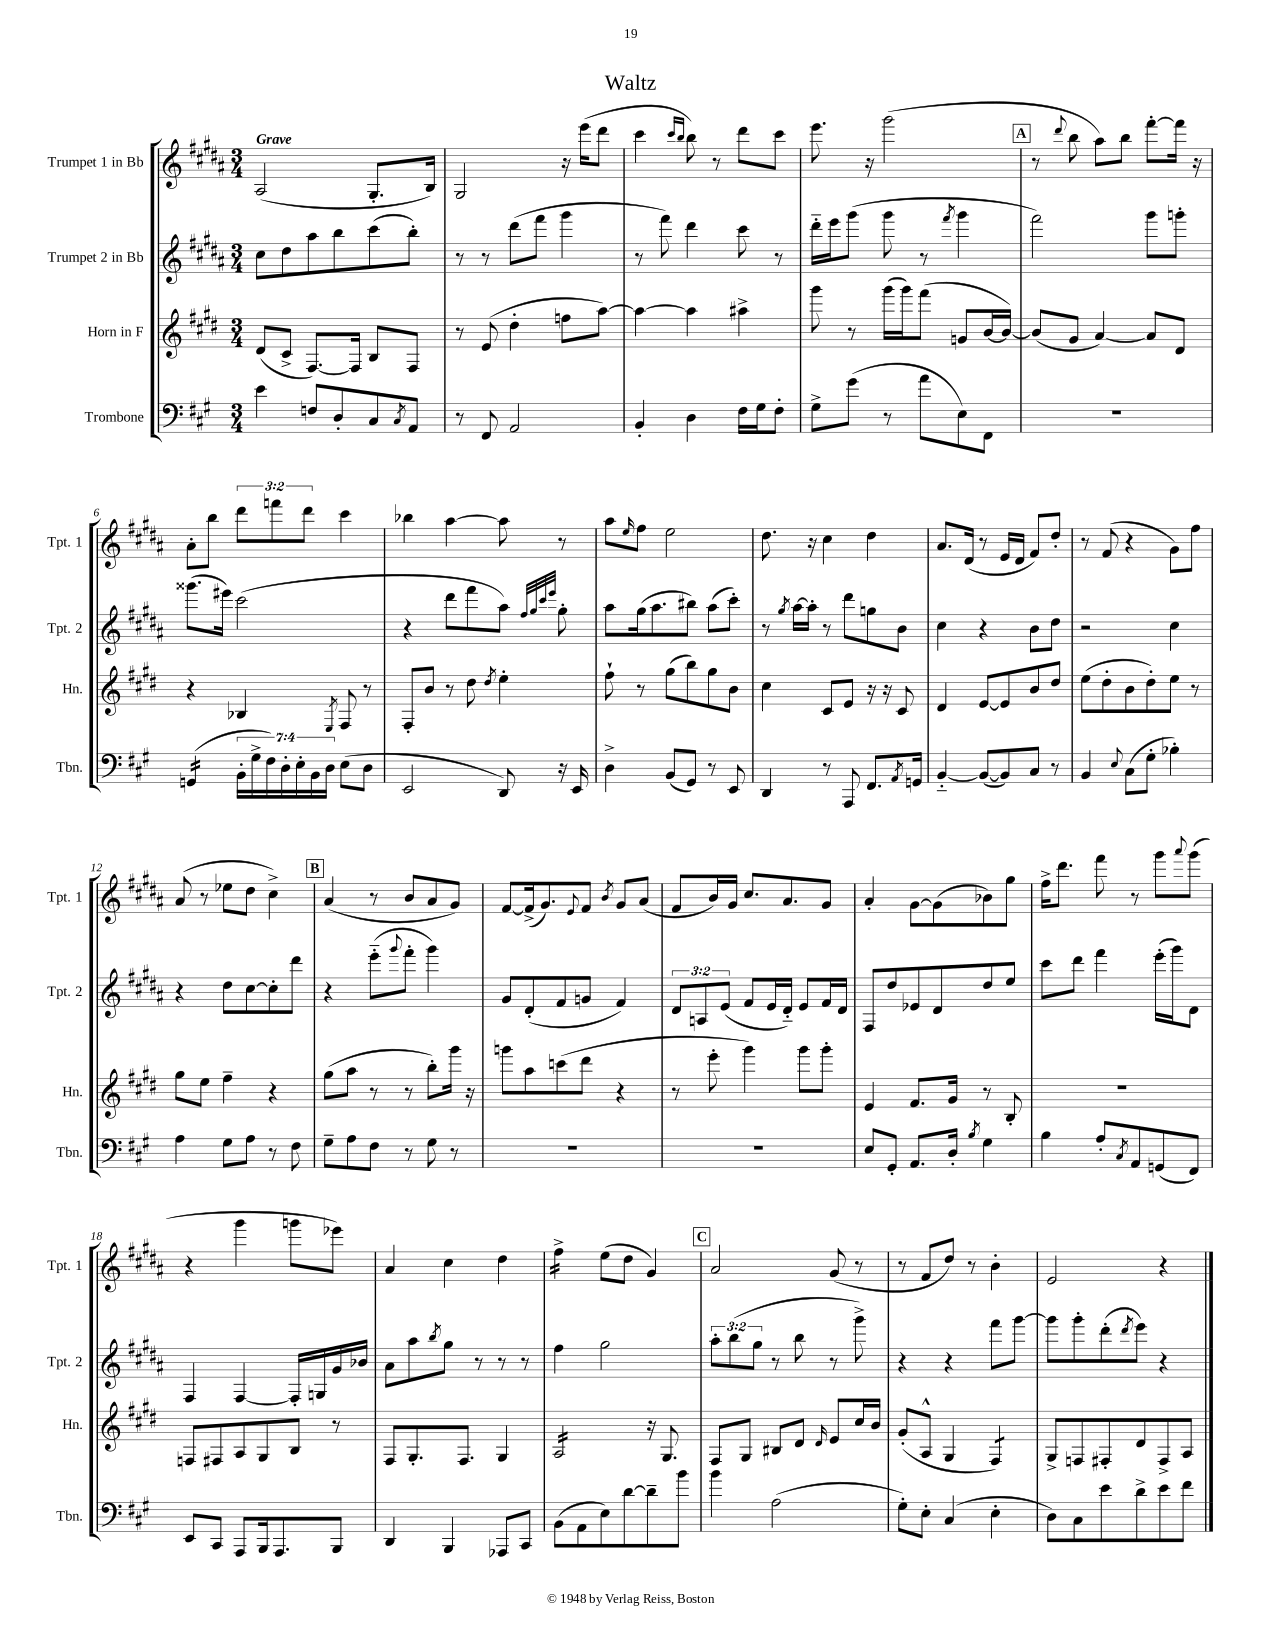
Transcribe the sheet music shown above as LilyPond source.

\header { title = "Waltz" }
<<
\new StaffGroup <<
\new Staff = "s0" \with { instrumentName = "Trumpet 1 in Bb" shortInstrumentName = "Tpt. 1" } {
    \clef treble \key b \major \numericTimeSignature \time 3/4 \override Staff.TupletNumber.text = #tuplet-number::calc-fraction-text \tempo "Grave"
    ais2( gis8.-. b16) |
    gis2 r16 e'''16( dis'''8 |
    cis'''4 \grace { cis'''16 b''16 } b''8) r8 dis'''8 cis'''8 |
    e'''8. r16 gis'''2( |
    \mark \markup { \box "A" } r8 \appoggiatura { dis'''8 } b''8 ais''8) b''8 fis'''8~-. fis'''16 r16 |
    ais'8-. b''8 \tuplet 3/2 { dis'''8 f'''8 dis'''8 } cis'''4 |
    bes''4 ais''4~ ais''8 r8 |
    ais''8 \grace { e''16 } fis''8 e''2 |
    dis''8. r16 cis''4 dis''4 |
    ais'8. dis'16( r8 e'16 dis'16 fis'8) dis''8-. |
    r8 fis'8( r4 gis'8) fis''8 |
    ais'8( r8 ees''8 dis''8 cis''4->) |
    \mark \markup { \box "B" } ais'4( r8 b'8 ais'8 gis'8) |
    fis'8~ fis'16->( gis'8.) \appoggiatura { e'8 } fis'8 \acciaccatura { b'8 } gis'8 ais'8( |
    fis'8 b'16) gis'16 cis''8. ais'8. gis'8 |
    ais'4-. gis'8~ gis'8( bes'8) gis''8 |
    fis''16-> dis'''8. fis'''8 r8 gis'''8 \appoggiatura { ais'''8 } gis'''8( |
    r4 gis'''4 g'''8 ees'''8) |
    ais'4 cis''4 dis''4 |
    fis''4:16-> e''8( dis''8 gis'4) |
    \mark \markup { \box "C" } ais'2 gis'8( r8 |
    r8 fis'8 dis''8) r8 b'4-. |
    e'2 r4 \bar "|." |
}
\new Staff = "s1" \with { instrumentName = "Trumpet 2 in Bb" shortInstrumentName = "Tpt. 2" } {
    \clef treble \key b \major \numericTimeSignature \time 3/4 \override Staff.TupletNumber.text = #tuplet-number::calc-fraction-text
    cis''8 dis''8 ais''8 b''8 cis'''8( b''8-.) |
    r8 r8 dis'''8( fis'''8 gis'''4 |
    r8 fis'''8) dis'''4 cis'''8 r8 |
    dis'''16-_ e'''16 gis'''8( gis'''8 r8 \acciaccatura { fis'''8 } gis'''4 |
    \mark \markup { \box "A" } fis'''2) gis'''8 g'''8-. |
    gisis'''8.( eis'''16) cis'''2( |
    r4 dis'''8 fis'''8 ais''8) \grace { fis''32 gis''32 cis'''32 e'''32 } gis''8-. |
    ais''8 gis''16( ais''8. bis''8) ais''8( cis'''8-.) |
    r8 \acciaccatura { gis''8 } ais''16~ ais''16-. r8 dis'''8 g''8 b'8 |
    cis''4 r4 b'8 dis''8 |
    r2 cis''4 |
    r4 dis''8 cis''8~ cis''8-. dis'''8 |
    \mark \markup { \box "B" } r4 e'''8-_( \appoggiatura { gis'''8 } fis'''8-. gis'''4) |
    gis'8 dis'8-.( fis'8 g'8 fis'4) |
    \tuplet 3/2 { dis'8 a8 e'8( } fis'8 e'16 dis'16-_) e'8 fis'16 dis'16 |
    fis8 dis''8 ees'8 dis'8 dis''8 e''8 |
    cis'''8 dis'''8 fis'''4 e'''16-.( gis'''16) dis'8 |
    fis4 fis4~ fis16-. g16 gis'16 bes'16 |
    ais'8 ais''8 \acciaccatura { b''8 } gis''8 r8 r8 r8 |
    fis''4 gis''2 |
    \mark \markup { \box "C" } \tuplet 3/2 { ais''8-. b''8( gis''8 } r8 b''8 r8 gis'''8->) |
    r4 r4 fis'''8 gis'''8~ |
    gis'''8 gis'''8-. dis'''8-.( \acciaccatura { dis'''8 } e'''8) r4 \bar "|." |
}
\new Staff = "s2" \with { instrumentName = "Horn in F" shortInstrumentName = "Hn." } {
    \clef treble \key e \major \numericTimeSignature \time 3/4
    dis'8( cis'8-> fis8.~) fis16 b8 fis8 |
    r8 e'8( dis''4-. f''8 a''8~) |
    a''4~ a''4 ais''4-> |
    gis'''8 r8 gis'''16( gis'''16) fis'''8( g'8 b'16~ b'16~) |
    \mark \markup { \box "A" } b'8( gis'8 a'4~) a'8 dis'8 |
    r4 bes4 \acciaccatura { e8 } fis8 r8 |
    fis8-. b'8 r8 dis''8 \acciaccatura { dis''8 } e''4-. |
    fis''8-! r8 gis''8( b''8) gis''8 b'8 |
    cis''4 cis'8 e'8 r16 r16 cis'8 |
    dis'4 e'8~ e'8 b'8 dis''8 |
    e''8( dis''8-. b'8 dis''8-.) e''8 r8 |
    gis''8 e''8 fis''4-- r4 |
    \mark \markup { \box "B" } gis''8( a''8 r8 r8 b''8-.) gis'''16 r16 |
    g'''8 a''8 c'''8( dis'''8 r4 |
    r8 e'''8-. gis'''4) gis'''8 gis'''8-. |
    e'4 fis'8. gis'16 r8 b8-. |
    R2. |
    f8 fis8 a8 gis8 b8 r8 |
    fis8 gis8.-. fis8. gis4 |
    a2:16 r16 gis8. |
    \mark \markup { \box "C" } fis8 gis8 bis8 dis'8 \grace { dis'16 } e'8 cis''16 b'16 |
    gis'8-.( a8-^ gis4 fis4:8) |
    gis8-> f8 fis8-. dis'8 fis8-> a8 \bar "|." |
}
\new Staff = "s3" \with { instrumentName = "Trombone" shortInstrumentName = "Tbn." } {
    \clef bass \key a \major \numericTimeSignature \time 3/4 \override Staff.TupletNumber.text = #tuplet-number::calc-fraction-text
    e'4 f8 d8-. cis8 \acciaccatura { cis8 } a,8 |
    r8 fis,8 a,2 |
    b,4-. d4 fis16 gis16 fis8-. |
    gis8-> gis'8( r8 a'8 e8) fis,8 |
    \mark \markup { \box "A" } R2. |
    g,4:16( \tuplet 7/4 { b,16-. gis16-> fis16) d16-. e16-. b,16 d16 } e8( d8 |
    e,2 d,8) r16 e,16 |
    d4-> b,8( gis,8) r8 e,8 |
    d,4 r8 a,,8 fis,8. \acciaccatura { a,8 } g,16 |
    b,4~-_ b,8~( b,8) cis8 r8 |
    b,4 \appoggiatura { e8 } cis8( gis8-. bes4-.) |
    a4 gis8 a8 r8 fis8 |
    \mark \markup { \box "B" } gis8-- a8 fis8 r8 gis8 r8 |
    R2. |
    R2. |
    e8 gis,8-. a,8. d16-. \acciaccatura { b8 } gis4 |
    b4 a8-. \acciaccatura { cis8 } a,8 g,8( fis,8) |
    e,8 cis,8 a,,8 b,,16 a,,8. b,,8 |
    d,4 b,,4 aes,,8 cis,8 |
    b,8( a,8 e8) d'8~ d'8-- b'8 |
    \mark \markup { \box "C" } b'4 a2( |
    gis8-.) e8-. cis4( e4-. |
    d8) cis8 e'8 d'8-> e'8 fis'8 \bar "|." |
}
>>
>>
